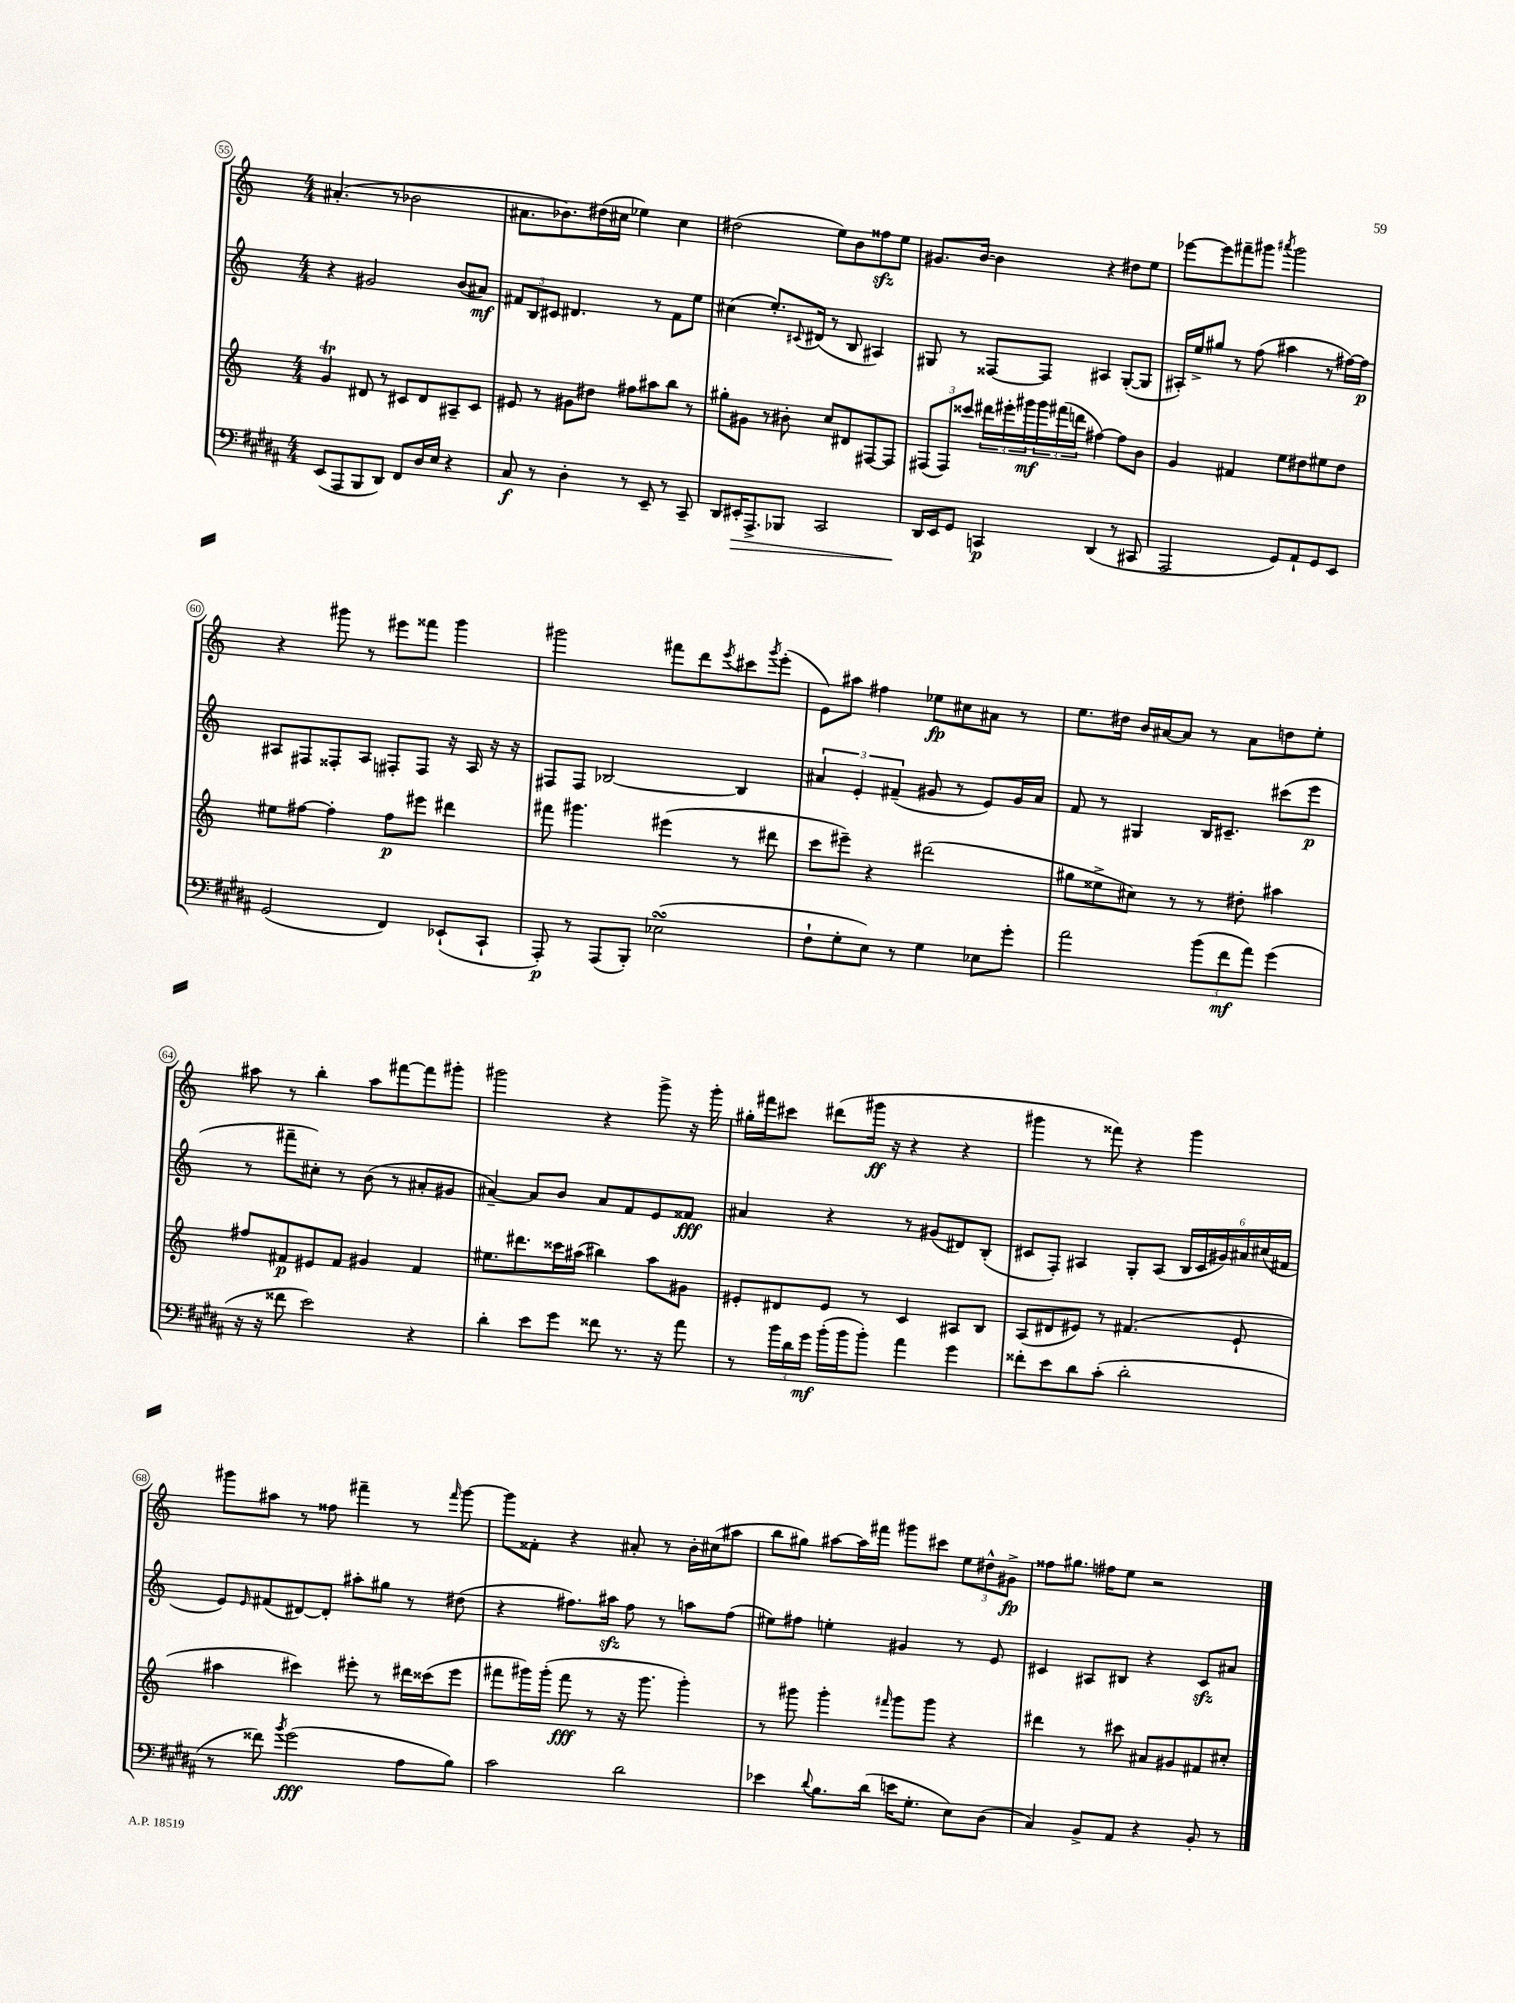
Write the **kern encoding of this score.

**kern	**kern	**kern	**kern
*staff4	*staff3	*staff2	*staff1
*clefF4	*clefG2	*clefG2	*clefG2
*k[f#c#g#d#a#]	*k[]	*k[]	*k[]
*M4/4	*M4/4	*M4/4	*M4/4
(8EE	4g	4r	(4.a#'
8AAA#	.	.	.
8BBB	8d#	2g#	.
8DD#)	8r	.	8r
8FF#	8c#	.	2b-
16D#	8d#	.	.
16E	.	.	.
4r	8A#~	(8b	.
.	8c#	8a#)	.
=	=	=	=
8C#	8e#	12f#	8.a#
.	.	12B	.
8r	8r	.	.
.	.	12c#	.
.	.	.	8.b-)
4D#'	8g#	4.d#	.
.	8dd#	.	(16dd#
.	.	.	16cc#
8r	8ff#	.	4ee-)
8EE~	8aa#	8r	.
8r	8bb	8f#	4cc#
8CC#~	8r	8ee	.
=	=	=	=
8DD#	8gg#'	(4cc#	(2dd#
16EE#'	8g#	.	.
8.AAA#^	.	.	.
.	8r	8.ee')	.
8BBB-	8b#'	.	.
.	.	8qqc#	.
.	.	(16d#	.
2CC#	8cc	8r	8ee)
.	8d#	8B	8b
.	[8F#	4A#)	8ff##
.	8F#]	.	8ee
=	=	=	=
16DD#	(12F#	8G#	8.g#
16EE	.	.	.
.	12F#)	.	.
8GG#	.	8r	.
.	12ccc##	.	.
.	.	.	[16b
4CC	24ddd#	[8F##	4b]
.	24eee#'	.	.
.	24ggg#	.	.
.	24ggg#	8F##]	.
.	(24fff#	.	.
.	24ddd	.	.
(4DD#	[4ff#)	4A#	4r
8r	8ff#]	([8G#'	8dd#
8CC#	8b	8G#]	8ee
=	=	=	=
2AAA#	4g	16A#')	[8eee-
.	.	16ee^	.
.	.	8gg#	8eee-]
.	4f#	8r	8fff#~
.	.	(8ff	8ggg#
.	.	.	8qaaa#
8GG#)	8ee	4aa#	2ggg#
8AA#`	8dd#	.	.
8GG#	8ee#	8r	.
8EE	8dd#	[16ff#)	.
.	.	16ff#]	.
=	=	=	=
(2GG#	8ee#	8A#	4r
.	[8ff#	8F#	.
.	4ff#']	8F##'	8ggg#
.	.	8A#	8r
4FF#)	8ff#	8F#'	8eee#
.	8eee#	8F#	8fff##
(8EE-`	4ddd#	16r	4ggg#
.	.	16A#	.
8CC#`	.	16r	.
.	.	16r	.
=	=	=	=
8AAA#')	8fff#	8F#	2ggg#
8r	4.ggg#	8F#	.
(8AAA#	.	[2B-	.
8BBB')	.	.	.
(2E-	(4eee#	.	8fff#
.	.	.	8ddd
.	.	.	8qeee
.	8r	4B-]	8ccc#
.	.	.	8qggg#
.	8ddd#	.	(8eee'
=	=	=	=
8F#`	8ccc	6a#	8e)
8G#'	8eee#~)	.	8aa#
.	.	6e'	.
8E)	4r	.	4ff#
.	.	(6f#~	.
8r	.	.	.
4G#	(2ddd#	8g#	8ee-
.	.	8r	8cc#
8E-	.	8e)	8a#
8g#'	.	16g#	8r
.	.	16a#	.
=	=	=	=
2a#	8gg#	8f	8.ee
.	8ee##^	8r	.
.	.	.	16dd#
.	8cc#)	4G#	16b
.	.	.	[16a#
.	8r	.	8a#]
(12b	8r	16B	8r
.	.	8.c#~	.
12f#	.	.	.
.	8dd#'	.	8a#
12a#)	.	.	.
(4g#	4aa#	(8ccc#	8dd
.	.	8eee	8ee'
=	=	=	=
16r	8ff#	8r	8aa#
16r	.	.	.
8f##	8f#	8fff#~	8r
2e)	8e#	8cc#')	4bb'
.	8f#	8r	.
.	4g#	(8b	8aa#
.	.	8r	[8fff#
4r	4f#	8a#'	8fff#]
.	.	8g#	8ggg#'
=	=	=	=
4d#'	8.ee#	[4a#~)	2ggg#
.	8.ddd#	.	.
8e	.	8a#]	.
8g#	16ccc##	8b	.
.	(16aa#	.	.
8f##	4bb#)	8a#	4r
8.r	.	8f	.
.	8aa#	8e	8ggg#^
16r	.	.	.
8a#	8g#	8f##	16r
.	.	.	16ggg#'
=	=	=	=
8r	8e#'	4a#	16gg#'
.	.	.	16fff#
24b	8d#	.	8ccc#
24d#	.	.	.
24g#	.	.	.
(16b'	8e#	4r	(8ddd#
16b	.	.	.
8b')	8r	.	16ggg#
.	.	.	16r
4a#	4c	8r	4r
.	.	(8g#	.
4g#	8A#	8d#)	4r
.	8B	(8B'	.
=	=	=	=
8f##'	(8A	8c#	4ggg#
8e	8d#	8F')	.
8d#	8e#)	4A#	8r
(8c#'	8r	.	8fff##)
2d#'	(4.f#	8G'	4r
.	.	(8A#	.
.	.	24B	4ggg#
.	.	24c#	.
.	.	24g#)	.
.	8e#`	24a#	.
.	.	(24cc#	.
.	.	24f#	.
=	=	=	=
8r	4aa#	8e)	8ggg#
.	.	16qqe	.
8f##)	.	(8f#	8aa#
8qb	.	.	.
(2g#	4ccc#)	[8d#)	8r
.	.	8d#']	8ff##
.	8eee#'	8aa#'	4fff#~
.	8r	8gg#	.
8A#	16ddd#	8r	8r
.	(16ccc##	.	.
.	.	.	16qqfff#
8B)	8eee#	(8dd#	[8ggg#
=	=	=	=
2c#	8fff#	4r	8ggg#]
.	16ggg#)	.	8f##'
.	(16ggg#'	.	.
.	8fff#	8.ff#)	4r
.	8r	.	.
.	.	16aa#	.
2d#	16r	8ff#	8a#'
.	8.ggg#	.	.
.	.	8r	8r
.	4ggg#')	8aa	16b'
.	.	.	(16cc#
.	.	(8ff#	8aa#
=	=	=	=
4e-	8r	8ee#)	8bb
.	8ggg#	8ff#	8gg#)
8qqd#	.	.	.
8.B	4ggg#'	4ee'	[8aa#
.	.	.	16aa#]
(16d#	.	.	16fff#
.	16qqfff#	.	.
16e	8ggg#	4g#	8ggg#
8.G#'	.	.	.
.	8ggg#	.	8ccc#
8E)	4r	8r	12ee
.	.	.	12dd#^^
(8D#	.	8e	.
.	.	.	12g#^
=	=	=	=
4C#)	4ddd#	4c#	8ff##
.	.	.	8.gg#
8BB^	8r	8A#	.
.	.	.	16ff#
8AA#	8ccc#	8B#	8ee
4r	8a#	4r	2r
.	8g#	.	.
8BB'	8f#	8c#	.
8r	8cc#'	8a#	.
==	==	==	==
*-	*-	*-	*-
